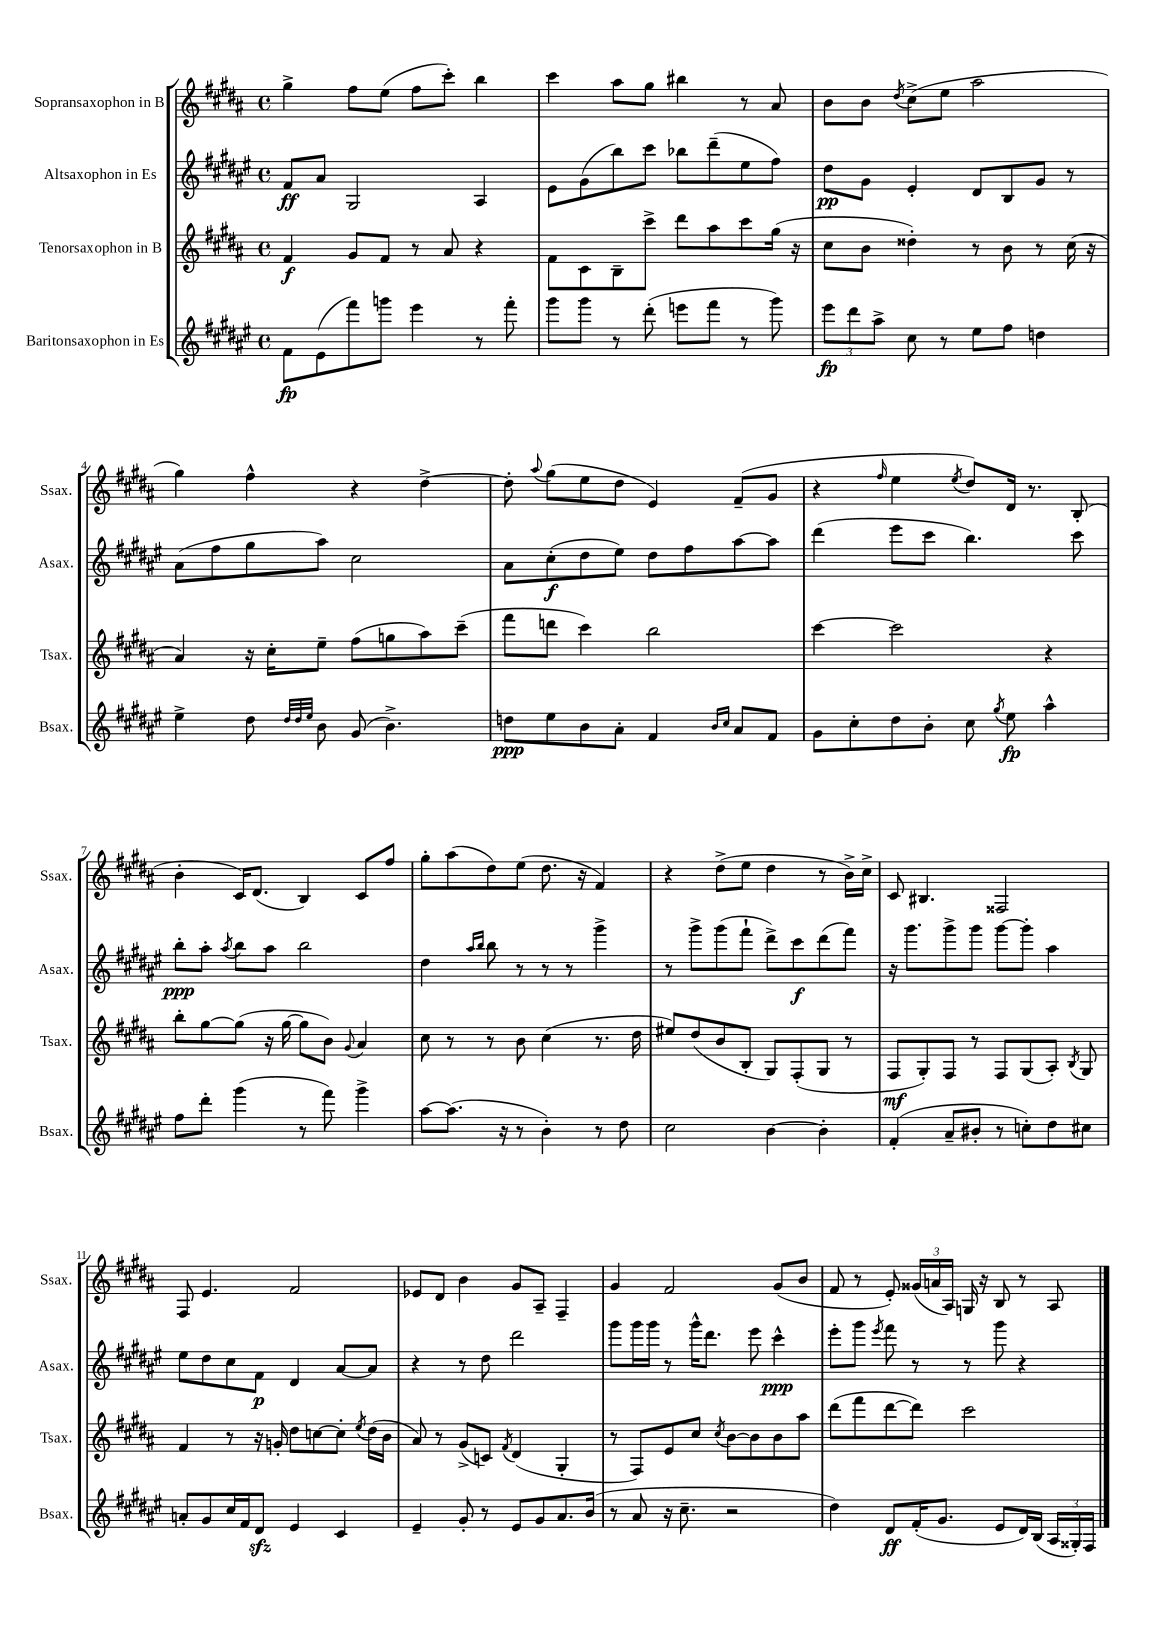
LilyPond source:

<<
\new StaffGroup <<
\new Staff = "s0" \with { instrumentName = "Sopransaxophon in B" shortInstrumentName = "Ssax." } {
    \clef treble \key b \major \defaultTimeSignature \time 4/4
    \autoBeamOff gis''4-> fis''8[ e''8]( fis''8[ cis'''8]-.) b''4 |
    cis'''4 ais''8[ gis''8] bis''4 r8 ais'8 |
    b'8[ b'8] \acciaccatura { dis''8 } cis''8[->( e''8] ais''2 |
    gis''4) fis''4-^ r4 dis''4~-> |
    dis''8-. \appoggiatura { ais''8 } gis''8[( e''8 dis''8] e'4) fis'8[--( gis'8] |
    r4 \grace { fis''16 } e''4 \acciaccatura { e''8 } dis''8[) dis'16] r8. b8-.( |
    b'4-. cis'16[) dis'8.]( b4) cis'8[ fis''8] |
    gis''8[-. ais''8( dis''8) e''8]( dis''8. r16 fis'4) |
    r4 dis''8[->( e''8] dis''4 r8 b'16[->) cis''16]-> |
    cis'8 bis4. fisis2 |
    fis8 e'4. fis'2 |
    ees'8[ dis'8] b'4 gis'8[ ais8]-- fis4-- |
    gis'4 fis'2 gis'8[( b'8] |
    fis'8 r8 e'8-.) \tuplet 3/2 { gisis'16[( a'16 ais16]) } g16 r16 b8 r8 ais8 \bar "|." |
}
\new Staff = "s1" \with { instrumentName = "Altsaxophon in Es" shortInstrumentName = "Asax." } {
    \clef treble \key fis \major \defaultTimeSignature \time 4/4
    \autoBeamOff fis'8[\ff ais'8] gis2 ais4 |
    eis'8[ gis'8( b''8) cis'''8] bes''8[ dis'''8--( eis''8 fis''8]) |
    dis''8[\pp gis'8] eis'4-. dis'8[ b8 gis'8] r8 |
    ais'8[( fis''8 gis''8 ais''8]) cis''2 |
    ais'8[ cis''8-.\f( dis''8 eis''8]) dis''8[ fis''8 ais''8~ ais''8] |
    dis'''4( eis'''8[ cis'''8] b''4.) cis'''8 |
    b''8[-.\ppp ais''8]-. \acciaccatura { ais''8 } b''8[ ais''8] b''2 |
    dis''4 \grace { ais''16[ b''16] } b''8 r8 r8 r8 gis'''4-> |
    r8 gis'''8[-> gis'''8( fis'''8]-! dis'''8[->) cis'''8\f dis'''8( fis'''8]) |
    r16 gis'''8.[ gis'''8-> gis'''8] gis'''8[~ gis'''8]-. ais''4 |
    eis''8[ dis''8 cis''8 fis'8]\p dis'4 ais'8[~ ais'8] |
    r4 r8 dis''8 dis'''2 |
    gis'''8[ gis'''16 gis'''16] r8 gis'''16[-^ dis'''8.] eis'''8 cis'''4-^\ppp |
    eis'''8[-. gis'''8] \acciaccatura { eis'''8 } fis'''8 r8 r8 gis'''8 r4 \bar "|." |
}
\new Staff = "s2" \with { instrumentName = "Tenorsaxophon in B" shortInstrumentName = "Tsax." } {
    \clef treble \key b \major \defaultTimeSignature \time 4/4
    \autoBeamOff fis'4\f gis'8[ fis'8] r8 ais'8 r4 |
    fis'8[ cis'8 b8-- cis'''8]-> dis'''8[ ais''8 cis'''8 gis''16]( r16 |
    cis''8[ b'8] disis''4-.) r8 b'8 r8 cis''16( r16 |
    ais'4) r16 cis''16[-. e''8]-- fis''8[( g''8 ais''8) cis'''8]--( |
    fis'''8[ d'''8] cis'''4) b''2 |
    cis'''4~ cis'''2 r4 |
    b''8[-. gis''8~ gis''8]( r16 gis''16~ gis''8[ b'8]) \appoggiatura { gis'8 } ais'4 |
    cis''8 r8 r8 b'8 cis''4( r8. dis''16 |
    eis''8[) dis''8( b'8 b8]-. gis8[) fis8-.( gis8] r8 |
    fis8[\mf gis8-.) fis8] r8 fis8[ gis8( ais8]-.) \acciaccatura { b8 } gis8 |
    fis'4 r8 r16 g'16-. dis''8[ c''8~ c''8]-. \acciaccatura { e''8 } dis''16[( b'16] |
    ais'8) r8 gis'8[->( c'8]) \acciaccatura { fis'8 } dis'4( gis4-. |
    r8 fis8[) e'8 cis''8] \acciaccatura { cis''8 } b'8[~ b'8 b'8 ais''8] |
    dis'''8[( fis'''8 dis'''8~ dis'''8]) cis'''2 \bar "|." |
}
\new Staff = "s3" \with { instrumentName = "Baritonsaxophon in Es" shortInstrumentName = "Bsax." } {
    \clef treble \key fis \major \defaultTimeSignature \time 4/4
    \autoBeamOff fis'8[\fp eis'8( fis'''8) g'''8] eis'''4 r8 fis'''8-. |
    gis'''8[ gis'''8] r8 dis'''8-.( e'''8[ fis'''8] r8 gis'''8) |
    \tuplet 3/2 { eis'''8[\fp dis'''8 ais''8]-> } cis''8 r8 eis''8[ fis''8] d''4 |
    eis''4-> dis''8 \grace { dis''32[ dis''32 eis''32] } b'8 gis'8( b'4.->) |
    d''8[\ppp eis''8 b'8 ais'8]-. fis'4 \grace { b'16[ cis''16] } ais'8[ fis'8] |
    gis'8[ cis''8-. dis''8 b'8]-. cis''8 \acciaccatura { gis''8 } eis''8\fp ais''4-^ |
    fis''8[ dis'''8]-. gis'''4( r8 fis'''8) gis'''4-> |
    ais''8[~ ais''8.]( r16 r8 b'4-.) r8 dis''8 |
    cis''2 b'4~ b'4-. |
    fis'4-.( ais'8[-- bis'8]-. r8 c''8[-.) dis''8 cis''8] |
    a'8[-. gis'8 cis''16 fis'16 dis'8]\sfz eis'4 cis'4 |
    eis'4-- gis'8-. r8 eis'8[ gis'8 ais'8. b'16]( |
    r8 ais'8 r16 cis''8.-- r2 |
    dis''4) dis'8[\ff fis'16-.( gis'8.] eis'8[ dis'16) b16]( \tuplet 3/2 { ais16[ gisis16-.) fis16] } \bar "|." |
}
>>
>>
